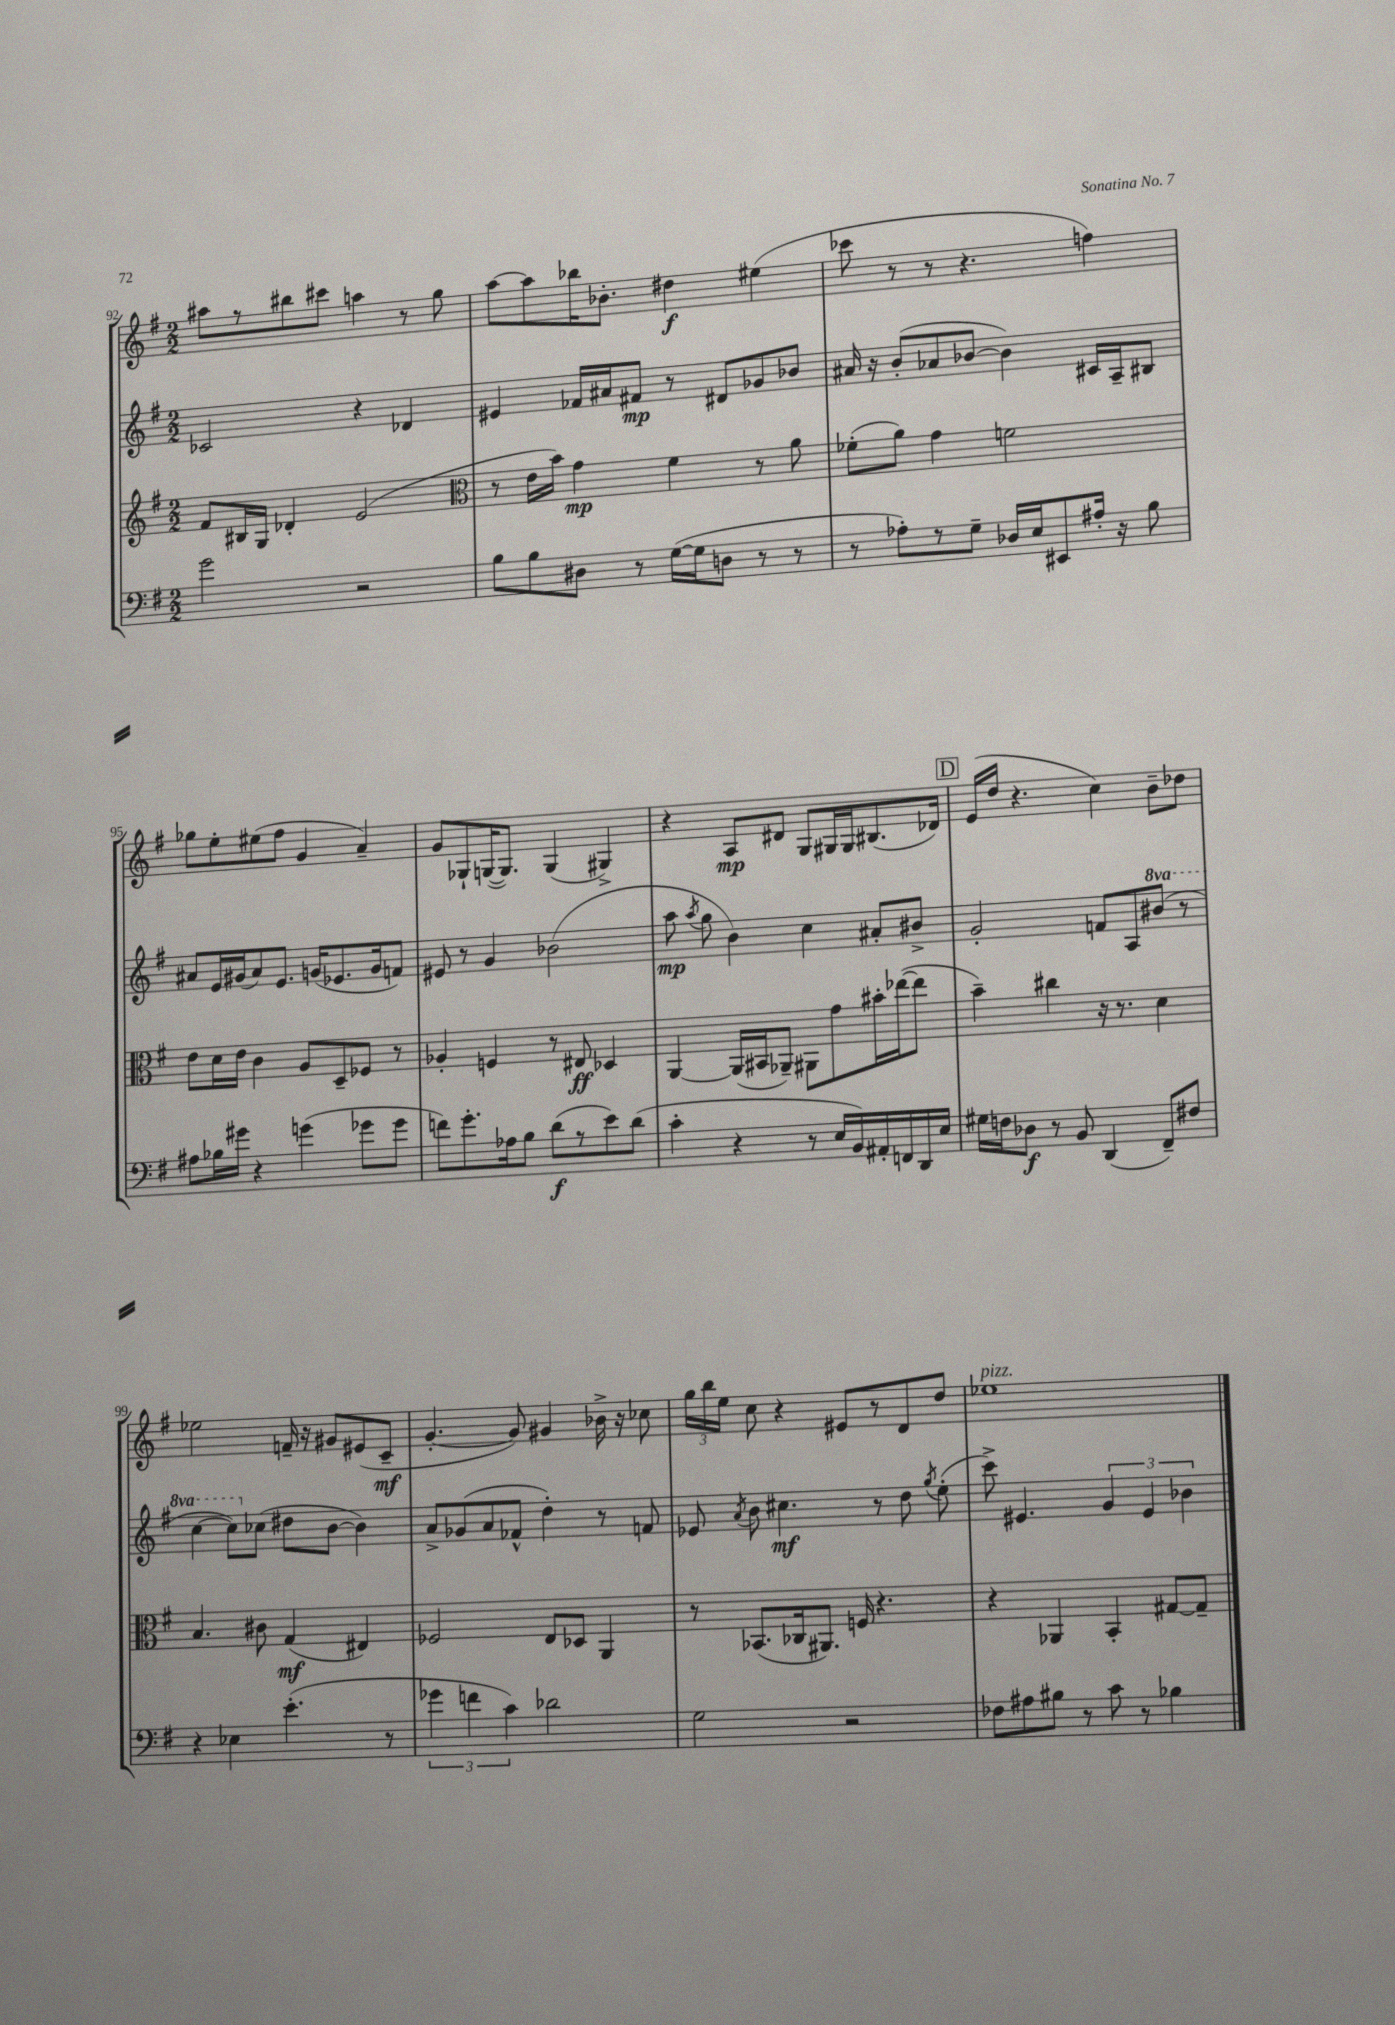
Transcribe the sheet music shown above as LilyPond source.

<<
\new StaffGroup <<
\new Staff = "s0" {
    \clef treble \key g \major \numericTimeSignature \time 2/2
    \autoBeamOff ais''8[ r8 bis''8 cis'''8] a''4 r8 g''8 |
    a''8[~ a''8 bes''16 bes'8.]-. dis''4\f eis''4( |
    ces'''8 r8 r8 r4. f''4) |
    ges''8[ e''8-. eis''8( fis''8] g'4 a'4--) |
    g'8[ ges8-! g16~( g8.]) g4( gis4->) |
    r4 a8[\mp dis'8] g8[ gis16 gis16 bis8.( des'16]) |
    \mark \markup { \box "D" } e'16[( d''16] r4. c''4) b'8[-- des''8] |
    ees''2 f'16-- r16 gis'8[ eis'8( c'8]--\mf |
    g'4.~-. g'8) gis'4 bes'16-> r16 ces''8 |
    \tuplet 3/2 { g''16[ b''16 e''16] } c''8 r4 eis'8[ r8 d'8 d''8] |
    ees''1^\markup { \italic "pizz." } \bar "|." |
}
\new Staff = "s1" {
    \clef treble \key g \major \numericTimeSignature \time 2/2 \set Staff.ottavationMarkups = #ottavation-simple-ordinals
    \autoBeamOff ces'2 r4 des'4 |
    eis'4 fes'16[ ais'16 fis'8]\mp r8 dis'8[ ges'8 bes'8] |
    ais'16 r16 b'8[-.( aes'8 bes'8]~ bes'4) cis'16[ a16-- bis8] |
    ais'8[ e'16 gis'16( ais'8) e'8.] g'16[( ees'8. g'16 f'8]) |
    eis'8 r8 g'4 bes'2( |
    a''8\mp \acciaccatura { a''8 } g''8 b'4) c''4 ais'8[-. bis'8]-> |
    \mark \markup { \box "D" } g'2-. f'8[ a8 \ottava #1 bis''8]( r8 |
    c'''4~ c'''8[) \ottava #0 ces''8]( dis''8[ b'8]~ b'4) |
    a'8[-> ges'8( a'8 fes'8]-^ d''4-.) r8 f'8 |
    ees'8 \acciaccatura { a'8 } b'8 cis''4.\mf r8 d''8 \acciaccatura { g''8 } e''8-.( |
    c'''8->) eis'4. \tuplet 3/2 { g'4 eis'4 bes'4 } \bar "|." |
}
\new Staff = "s2" {
    \clef treble \key g \major \numericTimeSignature \time 2/2
    \autoBeamOff fis'8[ bis16 g16] des'4-. e'2( |
    \clef alto r8 e'16[ b'16]) g'4\mp fis'4 r8 a'8 |
    fes'8[-.( a'8]) g'4 f'2 |
    e'8[ d'16 e'16] c'4 a8[ d8-- fes8] r8 |
    aes4-. f4 r8 eis8\ff des4 |
    a,4~ a,16[( bis,16 aes,8]--) ais,8[ g'8 bis'16-. ees''16~( ees''8] |
    \mark \markup { \box "D" } b'4--) cis''4 r16 r8. d'4 |
    b4. cis'8 g4\mf( eis4) |
    fes2 e8[ des8] a,4 |
    r8 bes,8.[( ces16 ais,8.]) f16 r4. |
    r4 aes,4 b,4-. gis8[~ gis8]-- \bar "|." |
}
\new Staff = "s3" {
    \clef bass \key g \major \numericTimeSignature \time 2/2
    \autoBeamOff g'2 r2 |
    b8[ b8 dis8] r8 g16[~( g16 d8] r8 r8 |
    r8 aes8[-.) r8 g8]-- des16[ e16 eis,8 ais16]-. r16 b8 |
    ais8[ bes16 gis'16] r4 g'4( ges'8[ ges'8] |
    f'8[) g'8.-. aes16 b8] d'8[\f( r8 e'8) d'8]( |
    c'4-. r4 r8 e16[ b,16) ais,16-. f,16 d,16 e16] |
    \mark \markup { \box "D" } gis16[ f16 des8]\f r8 b,8 d,4( fis,8[--) fis8] |
    r4 ees4 e'4.-.( r8 |
    \tuplet 3/2 { ges'4 f'4 c'4) } des'2 |
    g2 r2 |
    fes8[ ais8 bis8] r8 c'8 r8 bes4 \bar "|." |
}
>>
>>
\layout { \context { \Score currentBarNumber = #92 } }
